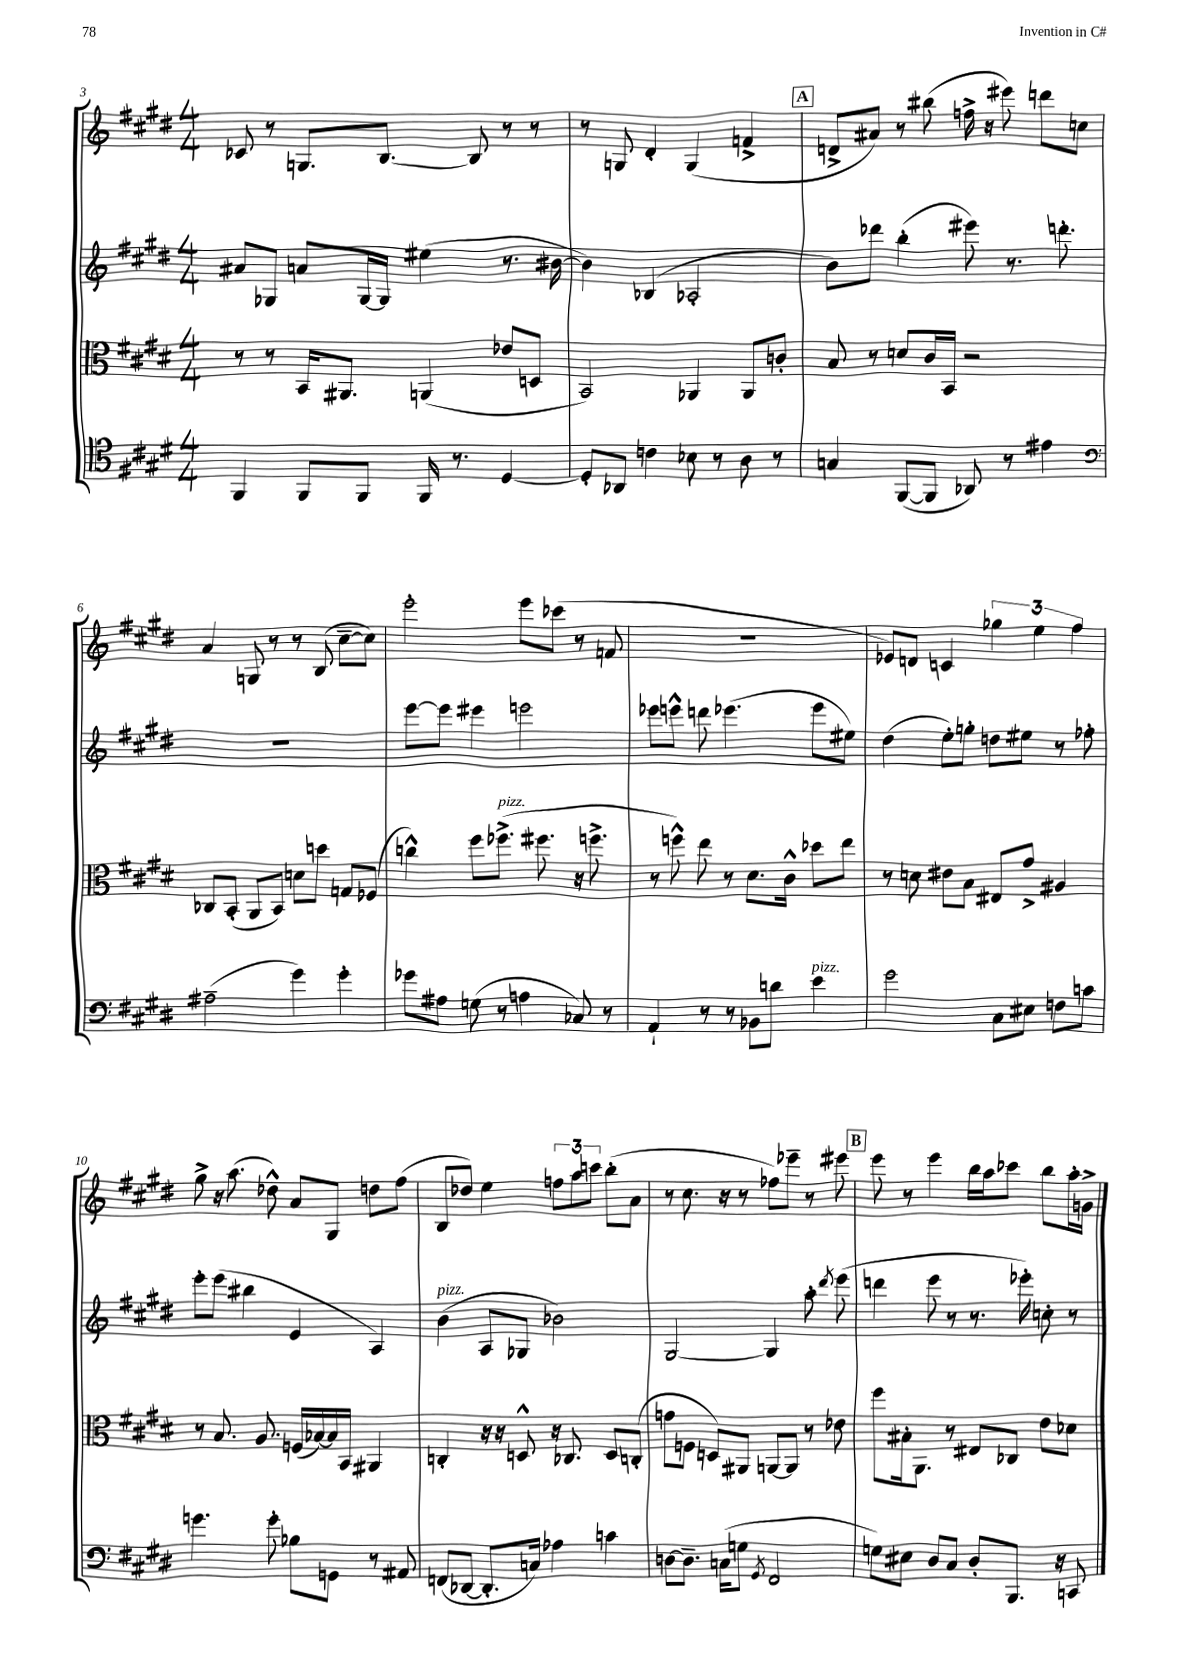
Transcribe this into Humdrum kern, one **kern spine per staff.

**kern	**kern	**kern	**kern
*part4	*part3	*part2	*part1
*staff4	*staff3	*staff2	*staff1
*clefC4	*clefC3	*clefG2	*clefG2
*k[f#c#g#d#]	*k[f#c#g#d#]	*k[f#c#g#d#]	*k[f#c#g#d#]
*M4/4	*M4/4	*M4/4	*M4/4
=3	=3	=3	=3
4FF#/	8r	8a#X/L	8c-X/
.	8r	8G-X/J	8r
8FF#/L	16BB/KL	8an/L	8.Gn/L
.	8.AA#X/J	.	.
8FF#/J	.	[16G-/L	.
.	.	16G-/JJ]	[8.B/J
16FF#/	(4AAn/	(4ee#X\	.
8.r	.	.	.
.	.	.	8B/]
[4D#/	8e-X/L	8.r	8r
.	8Dn/J	.	8r
.	.	[16b#X\	.
=4	=4	=4	=4
8D#'/L]	2BB/)	4b#\])	8r
8AA-X/J	.	.	8Gn/
4cn\	.	(4B-X/	4d#'/
8B-X\	4AA-X/	2A-X'/	(4G/
8r	.	.	.
8A\	8AA-/L	.	4fn^/
8r	8cn'/J	.	.
!!LO:REH:place=s1:t=A
=5	=5	=5	=5
4Gn/	8B/	8b\L)	8dn^/L
.	8r	8ddd-X\J	8a#X/J)
([8FF#/L	8dn/L	(4bb'\	8r
8FF#/J]	16c#/L	.	(8bb#X\
.	16BB/JJ	.	.
8AA-X/)	2r	8eee#X\)	16ffn^\
.	.	.	16r
8r	.	8.r	8eee#X\)
4e#X\	.	.	8dddn\L
.	.	8.dddn'\	.
.	.	.	8ccn\J
!!LO:LB:g=z
=6	=6	=6	=6
*clefF4	*	*	*
(2A#X~\	8C-X/L	1r	4a/
.	(8BB'/J	.	.
.	8AA/L	.	8Gn/
.	8BB/J)	.	8r
4g#\)	8dn\L	.	8r
.	8ddn\J	.	(8B/
4g#'\	8Gn/L	.	[8cc#~\L
.	(8F-X/J	.	8cc#\J])
=7	=7	=7	=7
8g-X\L	4ccn^^\)	[8eee\L	2eee'\
8A#X\J	.	8eee\J]	.
(8Gn\	8ff#\L	4eee#X\	.
!	!LO:TX:a:i:t=pizz.	!	!
8r	(8.ff-X^\J	.	.
4An\	.	2eeen\	8eee\L
.	8.ff#X\	.	.
.	.	.	(8ccc-X\J
8C-X/)	16r	.	8r
.	8.ffn^\	.	.
8r	.	.	8fn/
=8	=8	=8	=8
4AA`/	8r	8eee-X\L	1r
.	8ffn^^\)	8eeen^^\J	.
8r	8ee\	8dddn\	.
8r	8r	(4.eee-X\	.
8BB-X\L	8.d#\L	.	.
8dn\J	.	.	.
.	16c#^^\Jk	.	.
!LO:TX:a:i:t=pizz.	!	!	!
4e\	8dd-X\L	8eee-\L	.
.	8ee\J	8ee#X\J)	.
=9	=9	=9	=9
2g#\	8r	(4dd#\	8e-X/L)
.	8dn\	.	8dn/J
.	8e#X\L	8ee'\L)	4cn/
.	8B\J	8ggn'\J	.
8C#\L	8E#X/L	8ddn\L	6gg-X\
8E#X\J	8g#^/J	8ee#X\J	.
.	.	.	6ee\
8Fn\L	4A#X/	8r	.
.	.	.	6ff#\
8cn\J	.	8ff-X'\	.
!!LO:LB:g=z
=10	=10	=10	=10
4.gn\	8r	8eee'\L	8gg#^\
.	8.B/	(8eee\J	16r
.	.	.	(8.aa\
.	.	4bb#X\	.
.	8.A/	.	.
8g'\	.	.	8dd-X^^\)
8B-X\L	(16Fn/LL	4e/	8a/L
.	[16B-X/)	.	.
8GGn\J	16B-/]	.	8G#/J
.	16BB/JJ	.	.
8r	4AA#X/	4A/)	8ddn\L
8AA#X/	.	.	(8ff#\J
=11	=11	=11	=11
!	!	!LO:TX:a:i:t=pizz.	!
(8FFn/L	4Cn'/	(4b\	8B/L
[8DD-X/J	.	.	8dd-X/J)
8.DD-'/L]	16r	8A/L	4ee\
.	16r	.	.
.	8Dn^^/	8G-X/J	.
16Cn/Jk)	.	.	.
4A-X\	16r	2b-X\)	12ffn\L
.	8.C-X/	.	.
.	.	.	12aa\
.	.	.	12cccn\J
4cn\	8D/L	.	(8bb'\L
.	(8Cn'/J	.	8a\J
=12	=12	=12	=12
[8Dn\L	8gn\L	[2G#/	8r
8.D~\J]	8Fn\J	.	8.cc#\
.	8Dn/L)	.	.
(16Cn\KL	.	.	16r
8Gn\J	8AA#X/J	.	8r
8qGG#/	.	.	.
2FF#/	[8AAn/L	4G#/]	8ff-X\L)
.	8AA/J]	.	8eee-X~\J
.	8r	8aa'\	8r
.	.	8qddd#/	.
.	8e-X\	(8eee\	8eee#X\
!!LO:REH:place=s1:t=B
=13	=13	=13	=13
8Gn\L)	8ff#\L	4dddn\	8eee\
8E#X\J	16B#X'\k	.	8r
.	8.AA\J	.	.
8D#/L	.	8eee\	4eee\
8C#/J	8r	8r	.
8D#'/L	8E#X/L	8.r	16bb\LL
.	.	.	16aa\J
8.BBB/J	8C-X/J	.	8ccc-X\J
.	.	16eee-X'\)	.
.	8e\L	8ccn'\	8bb\L
16r	.	.	.
8CCn/	8d-X\J	8r	16aa'\L
.	.	.	16gn^\JJ
==	==	==	==
*-	*-	*-	*-
